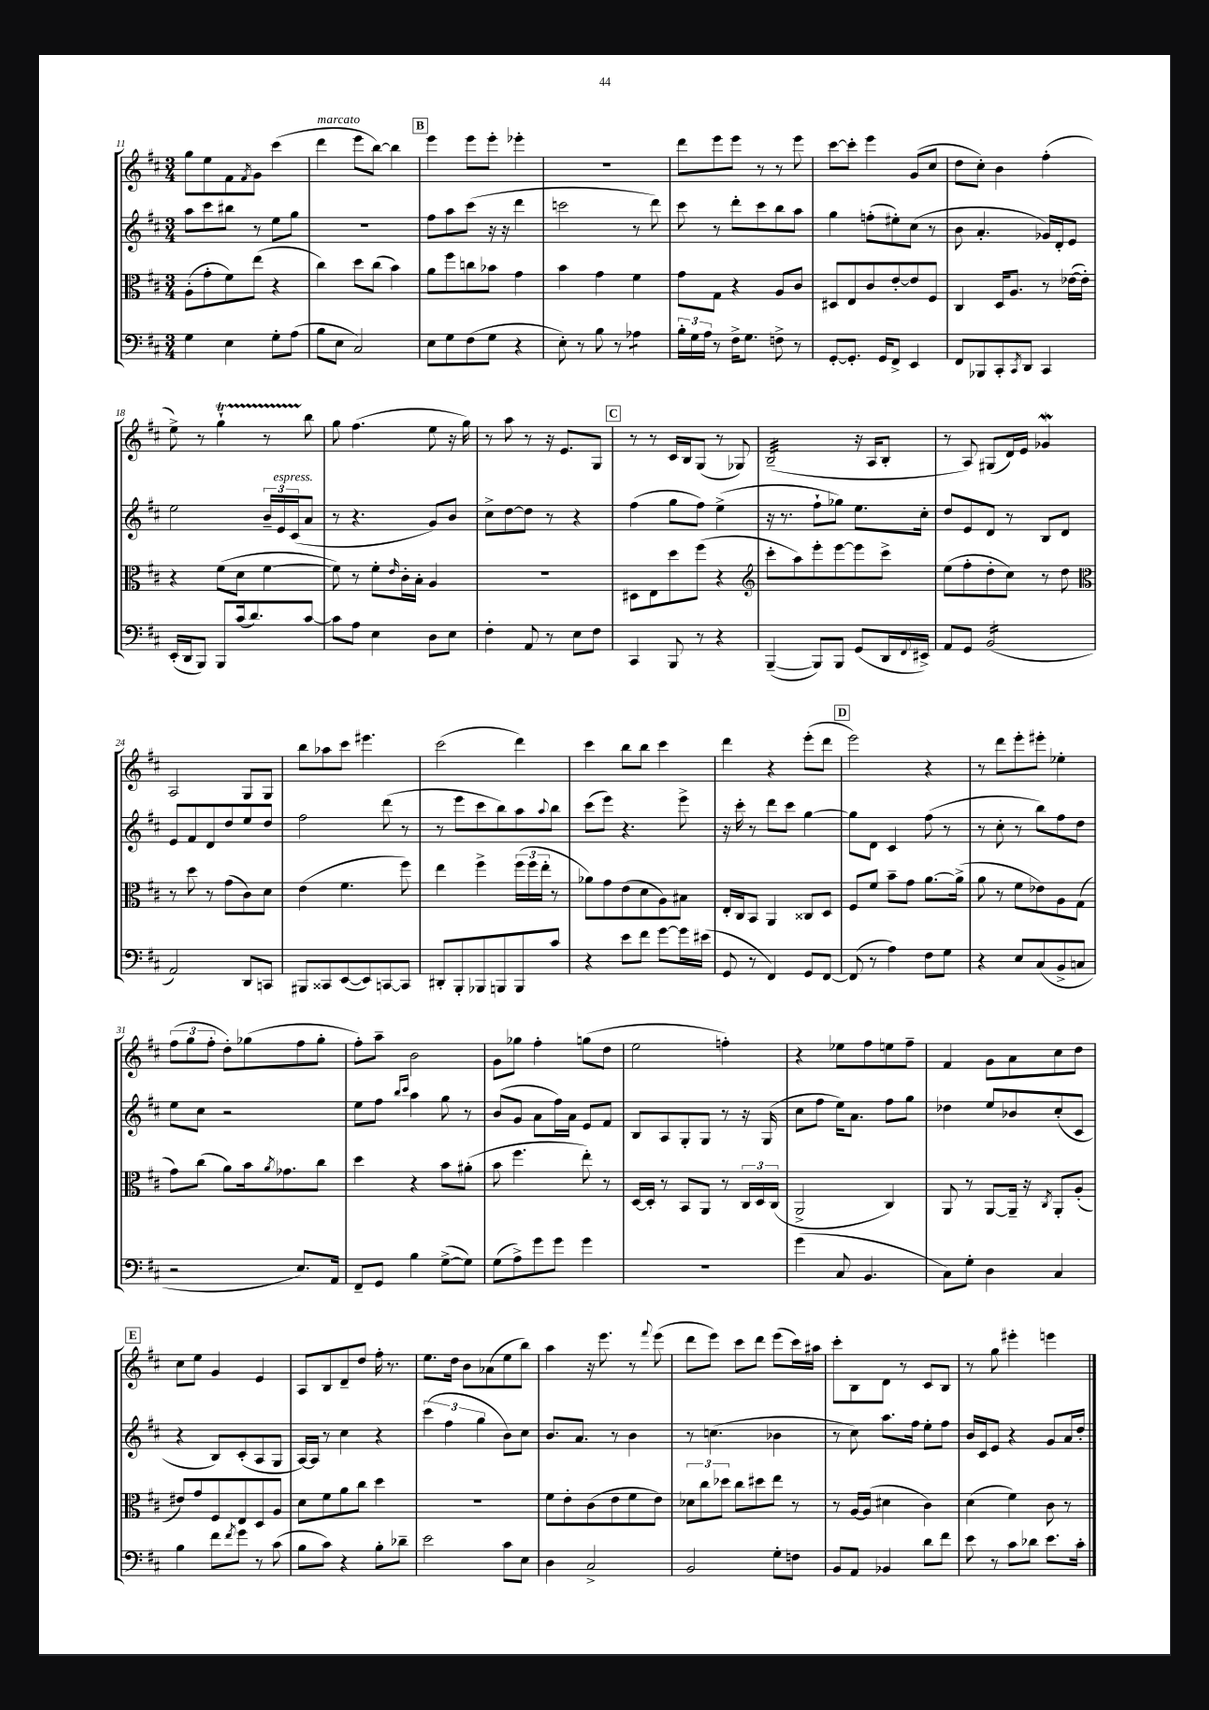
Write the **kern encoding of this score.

**kern	**kern	**kern	**kern
*staff4	*staff3	*staff2	*staff1
*clefF4	*clefC3	*clefG2	*clefG2
*k[f#c#]	*k[f#c#]	*k[f#c#]	*k[f#c#]
*M3/4	*M3/4	*M3/4	*M3/4
4G	(8A'	8aa	8gg
.	8g'	8ccc#	8ee
4E	8f#)	8bb#	8f#
.	.	.	8qf#
.	(8ee	8r	8g
8G'	4r	8ee	(4ccc#
(8A	.	8gg	.
=	=	=	=
8B	4cc#)	2.r	4ddd
8E	.	.	.
2C#)	8dd	.	8eee
.	(8cc#	.	[8bb)
.	4b)	.	4bb]
=	=	=	=
8E	8a	8ff#	4eee
8G	8ff#	8aa	.
(8F#	8cc	(8ccc#	8eee
8G	8b-	16r	8eee'
.	.	16r	.
4r	4g	4ddd	4eee-'
=	=	=	=
8E')	4b	2ccc	2.r
8r	.	.	.
8B	4g	.	.
8r	.	.	.
4A-	4f#	8r	.
.	.	8ddd)	.
=	=	=	=
24B'	8g	8ccc#	8ddd
24G	.	.	.
24A	.	.	.
8r	8G	8r	8eee
16F#^	4r	8ddd'	8eee
8.G	.	.	.
.	.	8ccc#	8r
8F^	8A	8bb	8r
8r	8c#	8aa	8eee
=	=	=	=
[8GG'	8D#	4gg	[8ccc#
8.GG']	8E	.	8ccc#']
.	8c#	(8ff'	4eee
16GG	.	.	.
8FF#^	[8e'	8ee#')	.
4EE	8e]	(8cc#	(8g
.	8F#	8r	8cc#
=	=	=	=
8FF#	4C#	8b	8dd
8BBB-	.	4.a'	8cc#')
8CC#'	16D	.	4b
.	8.A	.	.
8qCC#	.	.	.
8DD	.	.	.
4CC#	8r	16g-)	(4ff#'
.	.	16d'	.
.	([16e-	8e	.
.	16e-'])	.	.
=	=	=	=
(16EE'	4r	2ee	8ee^)
16DD	.	.	.
8BBB)	.	.	8r
8BBB	(8f#	.	4gg`
(16c#	8d	.	.
8.d)	.	.	.
.	[4f#	24b~	8r
.	.	24e	.
.	.	(24c#	.
[8c#	.	8a	8bb
=	=	=	=
8c#]	8f#])	8r	8gg
8A	8r	4.r	(4.ff#
4E	8f#'	.	.
.	16qqe	.	.
.	16c#'	.	.
.	16B'	.	.
8D	4A	8g)	8ee
8E	.	8b	16r
.	.	.	16gg)
=	=	=	=
4F#'	2.r	8cc#^	8r
.	.	[8dd	8aa
8AA	.	8dd]	8r
8r	.	8r	16r
.	.	.	8.e
8E	.	4r	.
8F#	.	.	8G
=	=	=	=
4CC#	8D#	(4ff#	8r
.	8E	.	8r
8BBB	8dd	8gg	16c#
.	.	.	16B
8r	(8ff#	8ff#)	(8G
4r	4r	(4ee^	8r
.	.	.	8G-)
=	=	=	=
*	*clefG2	*	*
([4BBB~	8ccc#'	16r	(2B~
.	.	8.r	.
.	8aa)	.	.
8BBB])	8eee'	8ff#`	.
8BBB	[8eee	8gg-)	.
(8GG	8eee]	8.ee	16r
.	.	.	16A
16DD	8ccc#^	.	8B'
8qqFF#	.	.	.
16EE#^)	.	16cc#'	.
=	=	=	=
8AA	(8ee	8dd	8r
8GG	8ff#'	8e	8A)
(2BB	8dd'	8d	(8G#
.	8cc#)	8r	16d)
.	.	.	16e
.	8r	8B	4g-
.	8dd	8d	.
=	=	=	=
*	*clefC3	*	*
2AA)	8r	8e	2A
.	8dd	8f#	.
.	8r	8d	.
.	(8g	8dd	.
8DD	8c#)	8ee	8G
8CC	8d	8dd	8G
=	=	=	=
8BBB#	(4e	2ff#	8bb
8CC##	.	.	8aa-
([8EE	4.f#	.	8ccc#
8EE])	.	.	4.eee#
[8CC	.	(8ddd	.
8CC]	8ff#)	8r	.
=	=	=	=
8DD#'	4ee	8r	(2ccc#
8BBB'	.	8eee	.
8BBB-	4ff#^	8ccc#	.
8BBB	.	8bb)	.
8BBB	(24ff#	8aa	4ddd)
.	24ff#	.	.
.	24ee'	.	.
.	.	8qqaa	.
8c#	8r	8bb	.
=	=	=	=
4r	8a-)	(8ccc#	4ccc#
.	8g	8eee)	.
8e	(8e	4.r	8bb
8f#	8d	.	8bb
[8g	8A)	.	4ccc#
16g]	8B#	8eee^	.
(16e#	.	.	.
=	=	=	=
8GG	16E'	16r	4ddd
.	16C#	16ccc#'	.
8r	8BB	8r	.
4FF#)	4AA	8ddd	4r
.	.	8ccc#	.
8GG	8C##	[4gg	(8eee'
[8FF#	8D	.	8ddd
=	=	=	=
(8FF#]	8F#	8gg]	2eee)
8r	8f#	8d	.
4A)	8b~	4c#	.
.	8g	.	.
8F#	[8.a	(8ff#	4r
8G	.	8r	.
.	(16a^]	.	.
=	=	=	=
4r	8a	8r	8r
.	8r	8cc#'	8ddd
8E	8f#	8r	8eee'
(8C#	8e-)	8bb)	8eee#'
8BB^	8A	8ff#	4ee-'
8C	(8G	8dd	.
=	=	=	=
2r	8g)	8ee	(12ff#
.	.	.	12gg
.	(8cc#	8cc#	.
.	.	.	12ff#'
.	8a)	2r	8dd')
.	16b	.	(8gg-
.	8qa	.	.
.	8.g-	.	.
8.E)	.	.	8ff#
.	8cc#	.	8gg-'
16AA	.	.	.
=	=	=	=
8FF#~	4dd	8ee	8ff#')
8GG	.	8ff#	8aa~
.	.	16qqbb	.
.	.	16qqccc#	.
4B	4r	4aa	2b
([8G^	8b	8gg	.
8G])	(8a#'	8r	.
=	=	=	=
(8G	8b	(8b	8g
8A^)	4.ff#	8g	8gg-
8g	.	8a	4ff#'
8g	.	16ff#)	.
.	.	16a	.
4g	8ee')	8e	(8gg
.	8r	8f#	8dd
=	=	=	=
2.r	[16D	8B	2ee
.	16D']	.	.
.	8r	8A	.
.	8BB	8G'	.
.	8AA	8G	.
.	8r	8r	4ff')
.	24C#	16r	.
.	24D	.	.
.	.	(16G	.
.	(24C#	.	.
=	=	=	=
(4g	2AA^	8cc#	4r
.	.	8ff#	.
8C#	.	16ee)	8ee-
.	.	8.a	.
4.BB	.	.	8ff#
.	4C#)	8ff#	8ee
.	.	8gg	8ff#~
=	=	=	=
8C#)	8AA	4dd-	4f#
8G'	8r	.	.
4D	[8AA	8ee	8g
.	16AA~]	8b-	8a
.	16r	.	.
.	8qC#	.	.
4C#	8AA'	(8cc#'	8cc#
.	(8A'	8c#	8dd
=	=	=	=
4B	8e#)	4r	8cc#
.	8g	.	8ee
8f#	8F#	8B)	4g
8qf#	.	.	.
8g	8E	(8c#'	.
8r	8D	8A	4e
(8c#	8A	8G	.
=	=	=	=
8B	8d	[16A)	8A
.	.	16A]	.
8c#)	8f#	8r	8B
4r	8a	4cc#	8d~
.	8cc#	.	8dd
8B'	4dd	4r	16ff#'
.	.	.	8.r
8d-~	.	.	.
=	=	=	=
2e	2.r	(6ccc#	8.ee
.	.	6ff#	.
.	.	.	16dd
.	.	.	8b
.	.	6gg	.
.	.	.	(8a-
8c#	.	8b)	8ee
8E	.	8cc#	8bb)
=	=	=	=
4D	8f#	8.b	4aa
.	8e'	.	.
.	.	8.a	.
2C#^	(8c#	.	16r
.	.	.	8.eee
.	8e	8r	.
.	8f#	4b	8r
.	.	.	8qqfff#
.	8e)	.	(8eee
=	=	=	=
2BB	12d-	8r	8ddd
.	12cc#	.	.
.	.	(4.cc	8eee)
.	12dd-	.	.
.	8cc#	.	8ccc#
.	8dd#	.	8ddd
8G'	8ee	4b-	(8eee
8F	8r	.	16ccc#)
.	.	.	16aa#
=	=	=	=
8BB	8r	8r	8ccc#'
8AA	[16A	8cc#)	8B
.	(16A]	.	.
4BB-	4d#	8.aa	8d
.	.	.	8r
.	.	16ff#	.
8d	4c#)	8ee'	8c#
8f#	.	8ff#	8B
=	=	=	=
8e	(4d	16b	8r
.	.	16c#	.
8r	.	8e	8gg
8c#	4f#)	4r	4eee#'
8d-	.	.	.
8.e	8c#	8g	4eee
.	8r	16a	.
16c#'	.	16dd'	.
==	==	==	==
*-	*-	*-	*-
